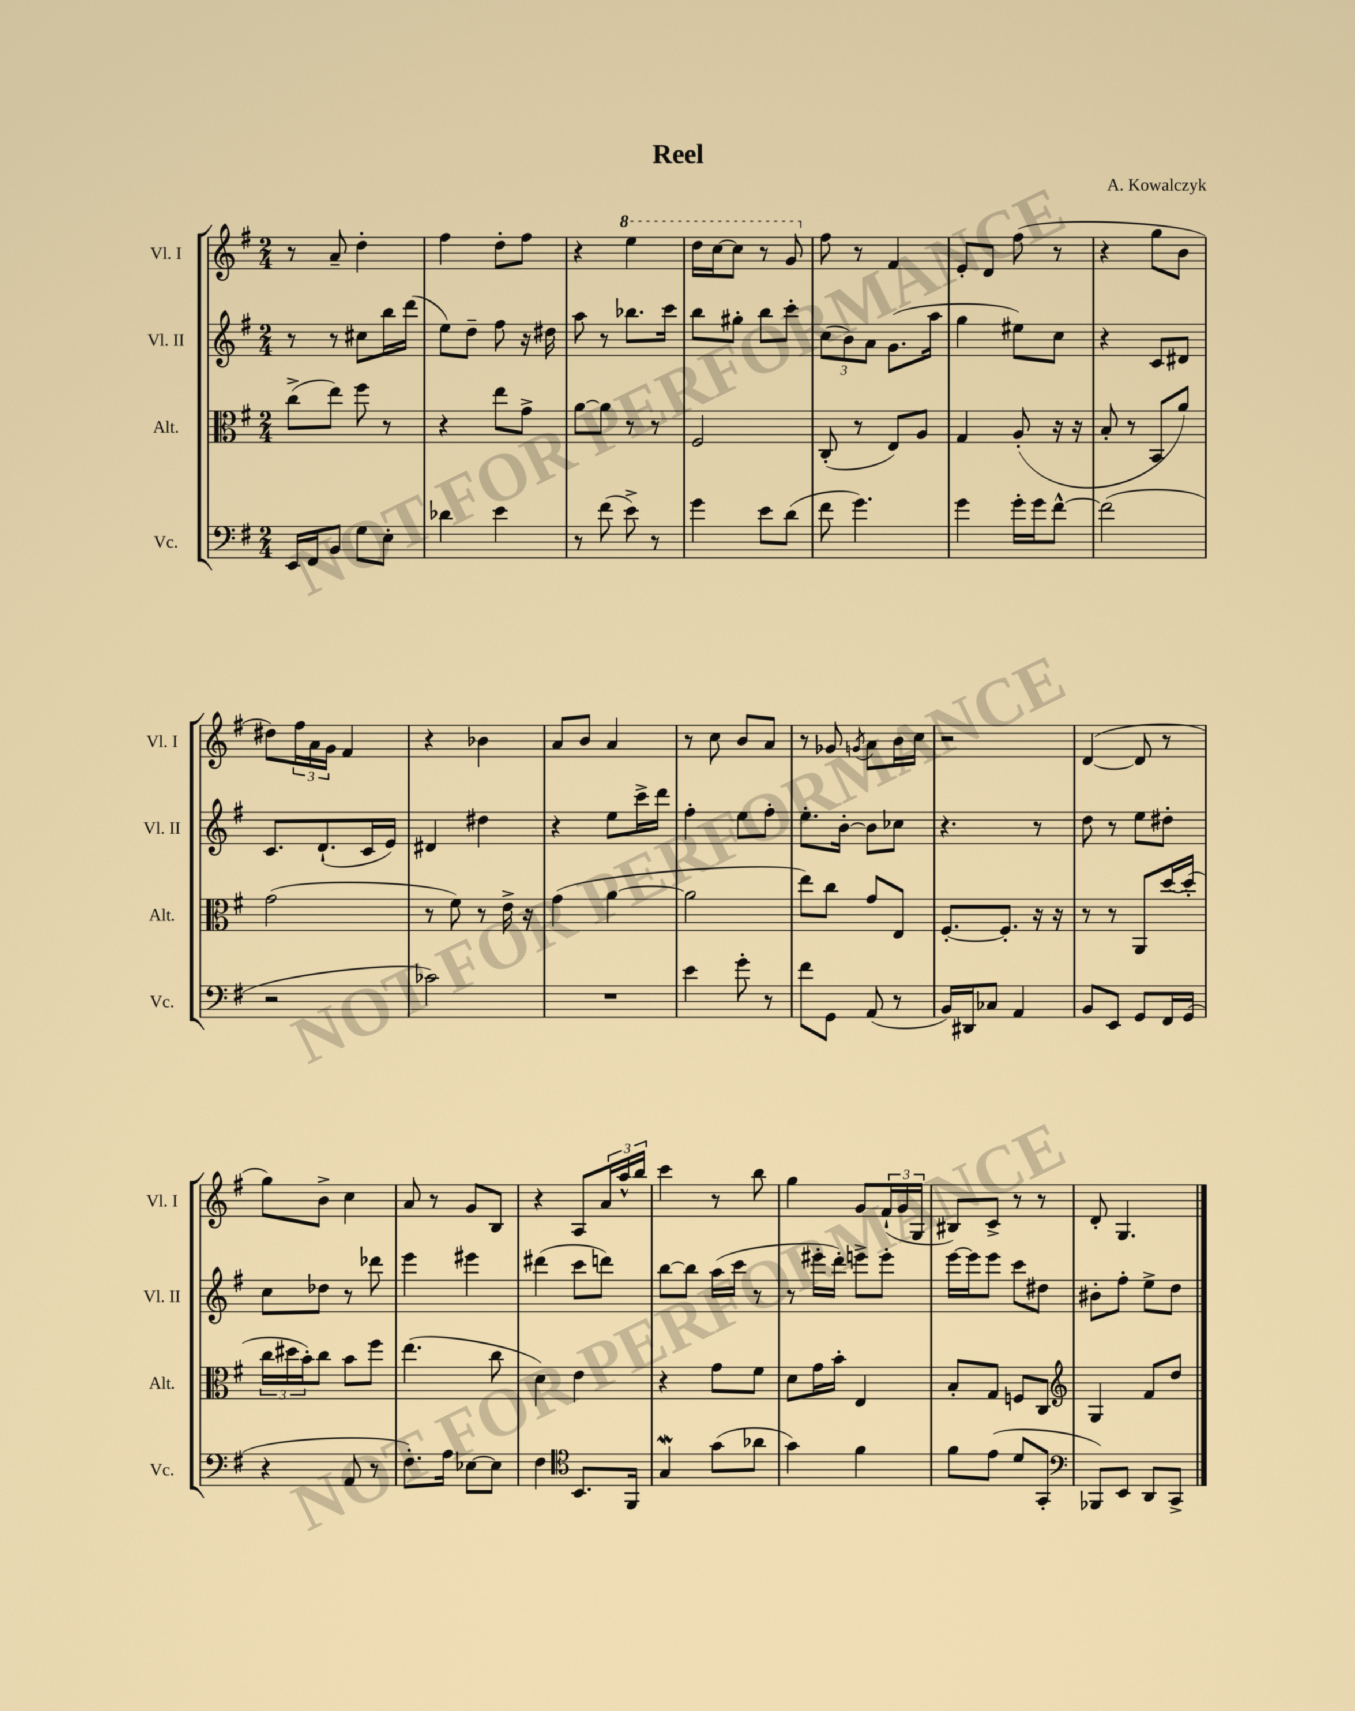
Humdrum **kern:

**kern	**kern	**kern	**kern
*staff4	*staff3	*staff2	*staff1
*clefF4	*clefC3	*clefG2	*clefG2
*k[f#]	*k[f#]	*k[f#]	*k[f#]
*M2/4	*M2/4	*M2/4	*M2/4
16EE	(8cc^	8r	8r
16FF#	.	.	.
8BB	8ee)	8r	8a~
8G	8ff#	8cc#	4dd'
8E'	8r	16bb	.
.	.	(16ddd	.
=	=	=	=
4d-	4r	8ee)	4ff#
.	.	8dd~	.
4e	8ee	8ff#	8dd'
.	8g^	16r	8ff#
.	.	16dd#	.
=	=	=	=
8r	[8a	8aa	4r
(8f#	8a]	8r	.
8e^)	8r	8.bb-	4eee
8r	8r	.	.
.	.	16ccc	.
=	=	=	=
4g	2F#	8bb	16ddd
.	.	.	[16ccc
.	.	8gg#'	8ccc]
8e	.	8bb	8r
(8d	.	8ccc'	8gg
=	=	=	=
8f#	(8C'	(12cc	8ff#
.	.	12b)	.
4.g)	8r	.	8r
.	.	12a	.
.	8E)	(8.g	4f#
.	8A	.	.
.	.	16aa	.
=	=	=	=
4g	4G	4gg	8e'
.	.	.	8d
16g'	(8A'	8ee#)	(8ff#
16g	.	.	.
[8f#^^	16r	8cc	8r
.	16r	.	.
=	=	=	=
(2f#]	8B'	4r	4r
.	8r	.	.
.	8BB	8c	8gg
.	8a)	8d#	8b
=	=	=	=
2r	(2g	8.c	8dd#)
.	.	.	24ff#
.	.	.	24a
.	.	(8.d`	.
.	.	.	24g
.	.	.	4f#
.	.	16c	.
.	.	16e)	.
=	=	=	=
2c-)	8r	4d#	4r
.	8f#)	.	.
.	8r	4dd#	4b-
.	16e^	.	.
.	16r	.	.
=	=	=	=
2r	(4g	4r	8a
.	.	.	8b
.	[4a	8ee	4a
.	.	16ccc^	.
.	.	16ddd	.
=	=	=	=
4e	2a]	4ff#'	8r
.	.	.	8cc
8g'	.	8ee	8b
8r	.	8ff#'	8a
=	=	=	=
8f#	8ee)	8.ee'	8r
8GG	8cc	.	8g-
.	.	[16b'	.
.	.	.	8qg
(8AA	8g	8b]	8a
8r	8E	8cc-	16b
.	.	.	16cc
=	=	=	=
16BB)	[8.F#'	4.r	2r
16DD#	.	.	.
8C-	.	.	.
.	8.F#']	.	.
4AA	.	.	.
.	16r	8r	.
.	16r	.	.
=	=	=	=
8BB	8r	8dd	([4d
8EE	8r	8r	.
8GG	8AA	8ee	8d]
16FF#	[16dd	8dd#'	8r
(16GG	(16dd']	.	.
=	=	=	=
4r	24cc	8cc	8gg)
.	24dd#	.	.
.	24b')	.	.
.	8cc	8dd-	8b^
8AA	8b	8r	4cc
8r	8ff#	8ddd-	.
=	=	=	=
8.F#')	(4.ee	4eee	8a
.	.	.	8r
16A	.	.	.
[8E-	.	4eee#	8g
8E-]	8cc	.	8B
=	=	=	=
4F#	4d)	(4ddd#	4r
*clefC4	*	*	*
8.BB	4e	8ccc	8A
.	.	8ddd)	24a
.	.	.	24aa^^
16FF#	.	.	.
.	.	.	24bb
=	=	=	=
4G	4r	[8bb	4ccc
.	.	8bb]	.
(8g	8g	(16aa	8r
.	.	16ccc	.
8a-	8f#	8r	8bb
=	=	=	=
4g)	8d	8r	4gg
.	16g	16eee#'	.
.	16b'	16ddd')	.
4f#	4E	8eee^	8g
.	.	8eee'	(24f#`
.	.	.	24g
.	.	.	24G
=	=	=	=
8f#	8B'	[16eee	8B#)
.	.	16eee]	.
(8e	8G	8eee	8c^
8d	8F	8ccc	8r
8GG'	8C	8dd#	8r
=	=	=	=
*clefF4	*clefG2	*	*
8BBB-)	4G	8b#'	8d'
8EE	.	8ff#'	4.G
8DD	8f#	8ee^	.
8CC^	8dd	8dd	.
==	==	==	==
*-	*-	*-	*-
